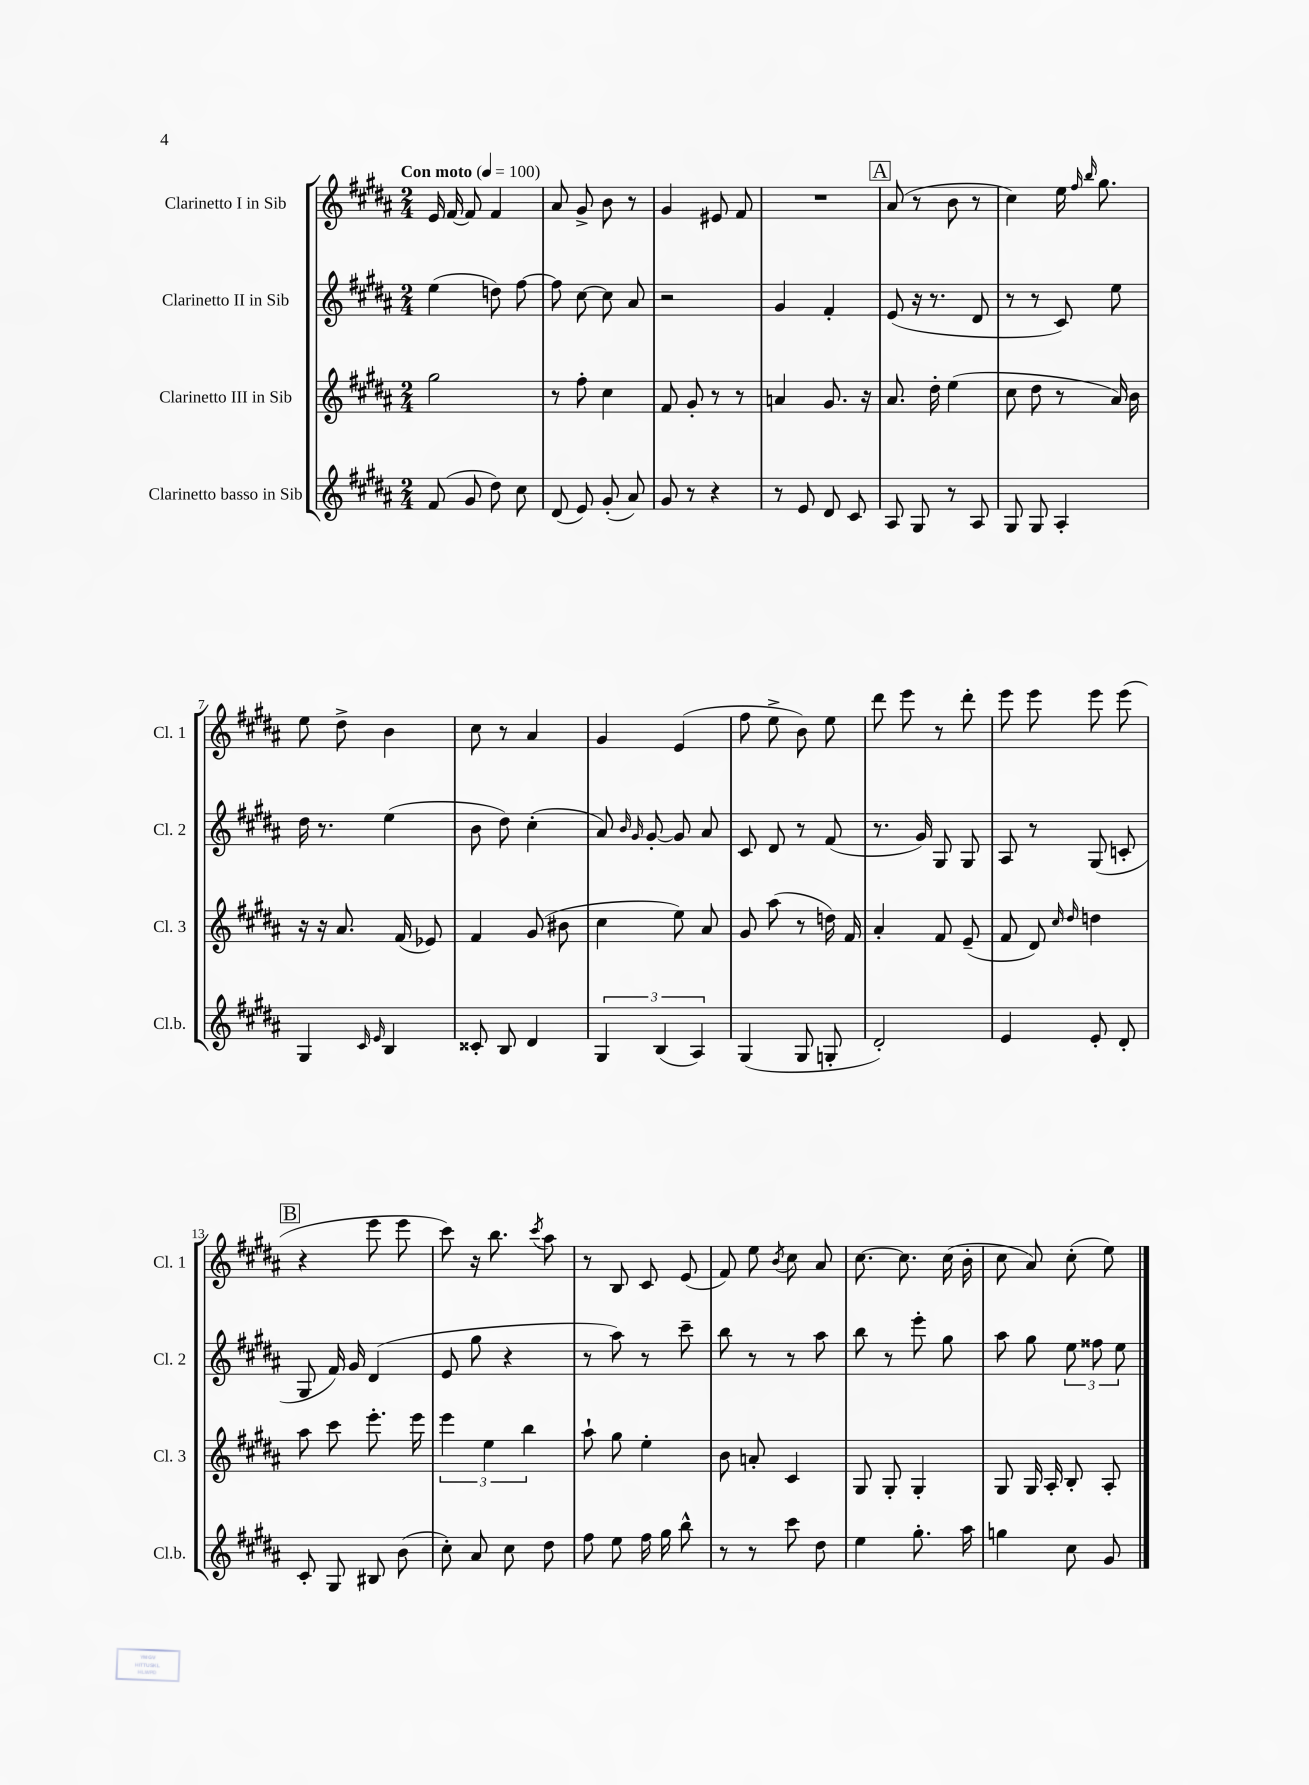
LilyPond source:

<<
\new StaffGroup <<
\new Staff = "s0" \with { instrumentName = "Clarinetto I in Sib" shortInstrumentName = "Cl. 1" } {
    \clef treble \key b \major \numericTimeSignature \time 2/4 \tempo "Con moto" 4 = 100
    \autoBeamOff e'16 fis'16~ fis'8 fis'4 |
    ais'8 gis'8-> b'8 r8 |
    gis'4 eis'8 fis'8 |
    R2 |
    \mark \markup { \box "A" } ais'8( r8 b'8 r8 |
    cis''4) e''16 \grace { fis''16 b''16 } gis''8. |
    e''8 dis''8-> b'4 |
    cis''8 r8 ais'4 |
    gis'4 e'4( |
    fis''8 e''8-> b'8) e''8 |
    dis'''8 e'''8 r8 dis'''8-. |
    e'''8 e'''8 e'''8 e'''8( |
    \mark \markup { \box "B" } r4 e'''8 e'''8 |
    cis'''8) r16 b''8. \acciaccatura { cis'''8 } ais''8 |
    r8 b8 cis'8 e'8( |
    fis'8) e''8 \acciaccatura { b'8 } cis''8 ais'8 |
    cis''8.~ cis''8. cis''16( b'16-. |
    cis''8 ais'8) cis''8-.( e''8) \bar "|." |
}
\new Staff = "s1" \with { instrumentName = "Clarinetto II in Sib" shortInstrumentName = "Cl. 2" } {
    \clef treble \key b \major \numericTimeSignature \time 2/4
    \autoBeamOff e''4( d''8) fis''8~ |
    fis''8 cis''8~ cis''8 ais'8 |
    r2 |
    gis'4 fis'4-. |
    \mark \markup { \box "A" } e'8( r16 r8. dis'8 |
    r8 r8 cis'8) e''8 |
    dis''16 r8. e''4( |
    b'8 dis''8) cis''4-.( |
    ais'8) \grace { b'16 gis'16 } gis'8~-. gis'8 ais'8 |
    cis'8 dis'8 r8 fis'8( |
    r8. gis'16) gis8 gis8 |
    ais8 r8 gis8( c'8-. |
    \mark \markup { \box "B" } gis8 fis'16) gis'16 dis'4( |
    e'8 gis''8 r4 |
    r8 ais''8) r8 cis'''8-- |
    b''8 r8 r8 ais''8 |
    b''8 r8 e'''8-. gis''8 |
    ais''8 gis''8 \tuplet 3/2 { e''8 fisis''8 e''8 } \bar "|." |
}
\new Staff = "s2" \with { instrumentName = "Clarinetto III in Sib" shortInstrumentName = "Cl. 3" } {
    \clef treble \key b \major \numericTimeSignature \time 2/4
    \autoBeamOff gis''2 |
    r8 fis''8-. cis''4 |
    fis'8 gis'8-. r8 r8 |
    a'4 gis'8. r16 |
    \mark \markup { \box "A" } ais'8. dis''16-. e''4( |
    cis''8 dis''8 r8 ais'16) b'16 |
    r16 r16 ais'8. fis'16( ees'8) |
    fis'4 gis'8( bis'8 |
    cis''4 e''8) ais'8 |
    gis'8 ais''8( r8 d''16) fis'16 |
    ais'4-. fis'8 e'8--( |
    fis'8 dis'8) \grace { cis''16 dis''16 } d''4 |
    \mark \markup { \box "B" } ais''8 cis'''8 e'''8.-. e'''16 |
    \tuplet 3/2 { e'''4 e''4 b''4 } |
    ais''8-! gis''8 e''4-. |
    b'8 a'8-. cis'4 |
    gis8 gis8-. gis4-. |
    gis8 gis16 ais16-. b8-. ais8-. \bar "|." |
}
\new Staff = "s3" \with { instrumentName = "Clarinetto basso in Sib" shortInstrumentName = "Cl.b." } {
    \clef treble \key b \major \numericTimeSignature \time 2/4
    \autoBeamOff fis'8( gis'8 dis''8) cis''8 |
    dis'8( e'8) gis'8-.( ais'8) |
    gis'8 r8 r4 |
    r8 e'8 dis'8 cis'8 |
    \mark \markup { \box "A" } ais8 gis8 r8 ais8 |
    gis8 gis8 ais4-. |
    gis4 \grace { cis'16 e'16 } b4 |
    cisis'8-. b8 dis'4 |
    \tuplet 3/2 { gis4 b4( ais4) } |
    gis4( gis8 g8-. |
    dis'2-.) |
    e'4 e'8-. dis'8-. |
    \mark \markup { \box "B" } cis'8-. gis8 bis8 b'8( |
    cis''8-.) ais'8 cis''8 dis''8 |
    fis''8 e''8 fis''16 gis''16 b''8-^ |
    r8 r8 cis'''8 dis''8 |
    e''4 gis''8.-. ais''16 |
    g''4 cis''8 gis'8 \bar "|." |
}
>>
>>
